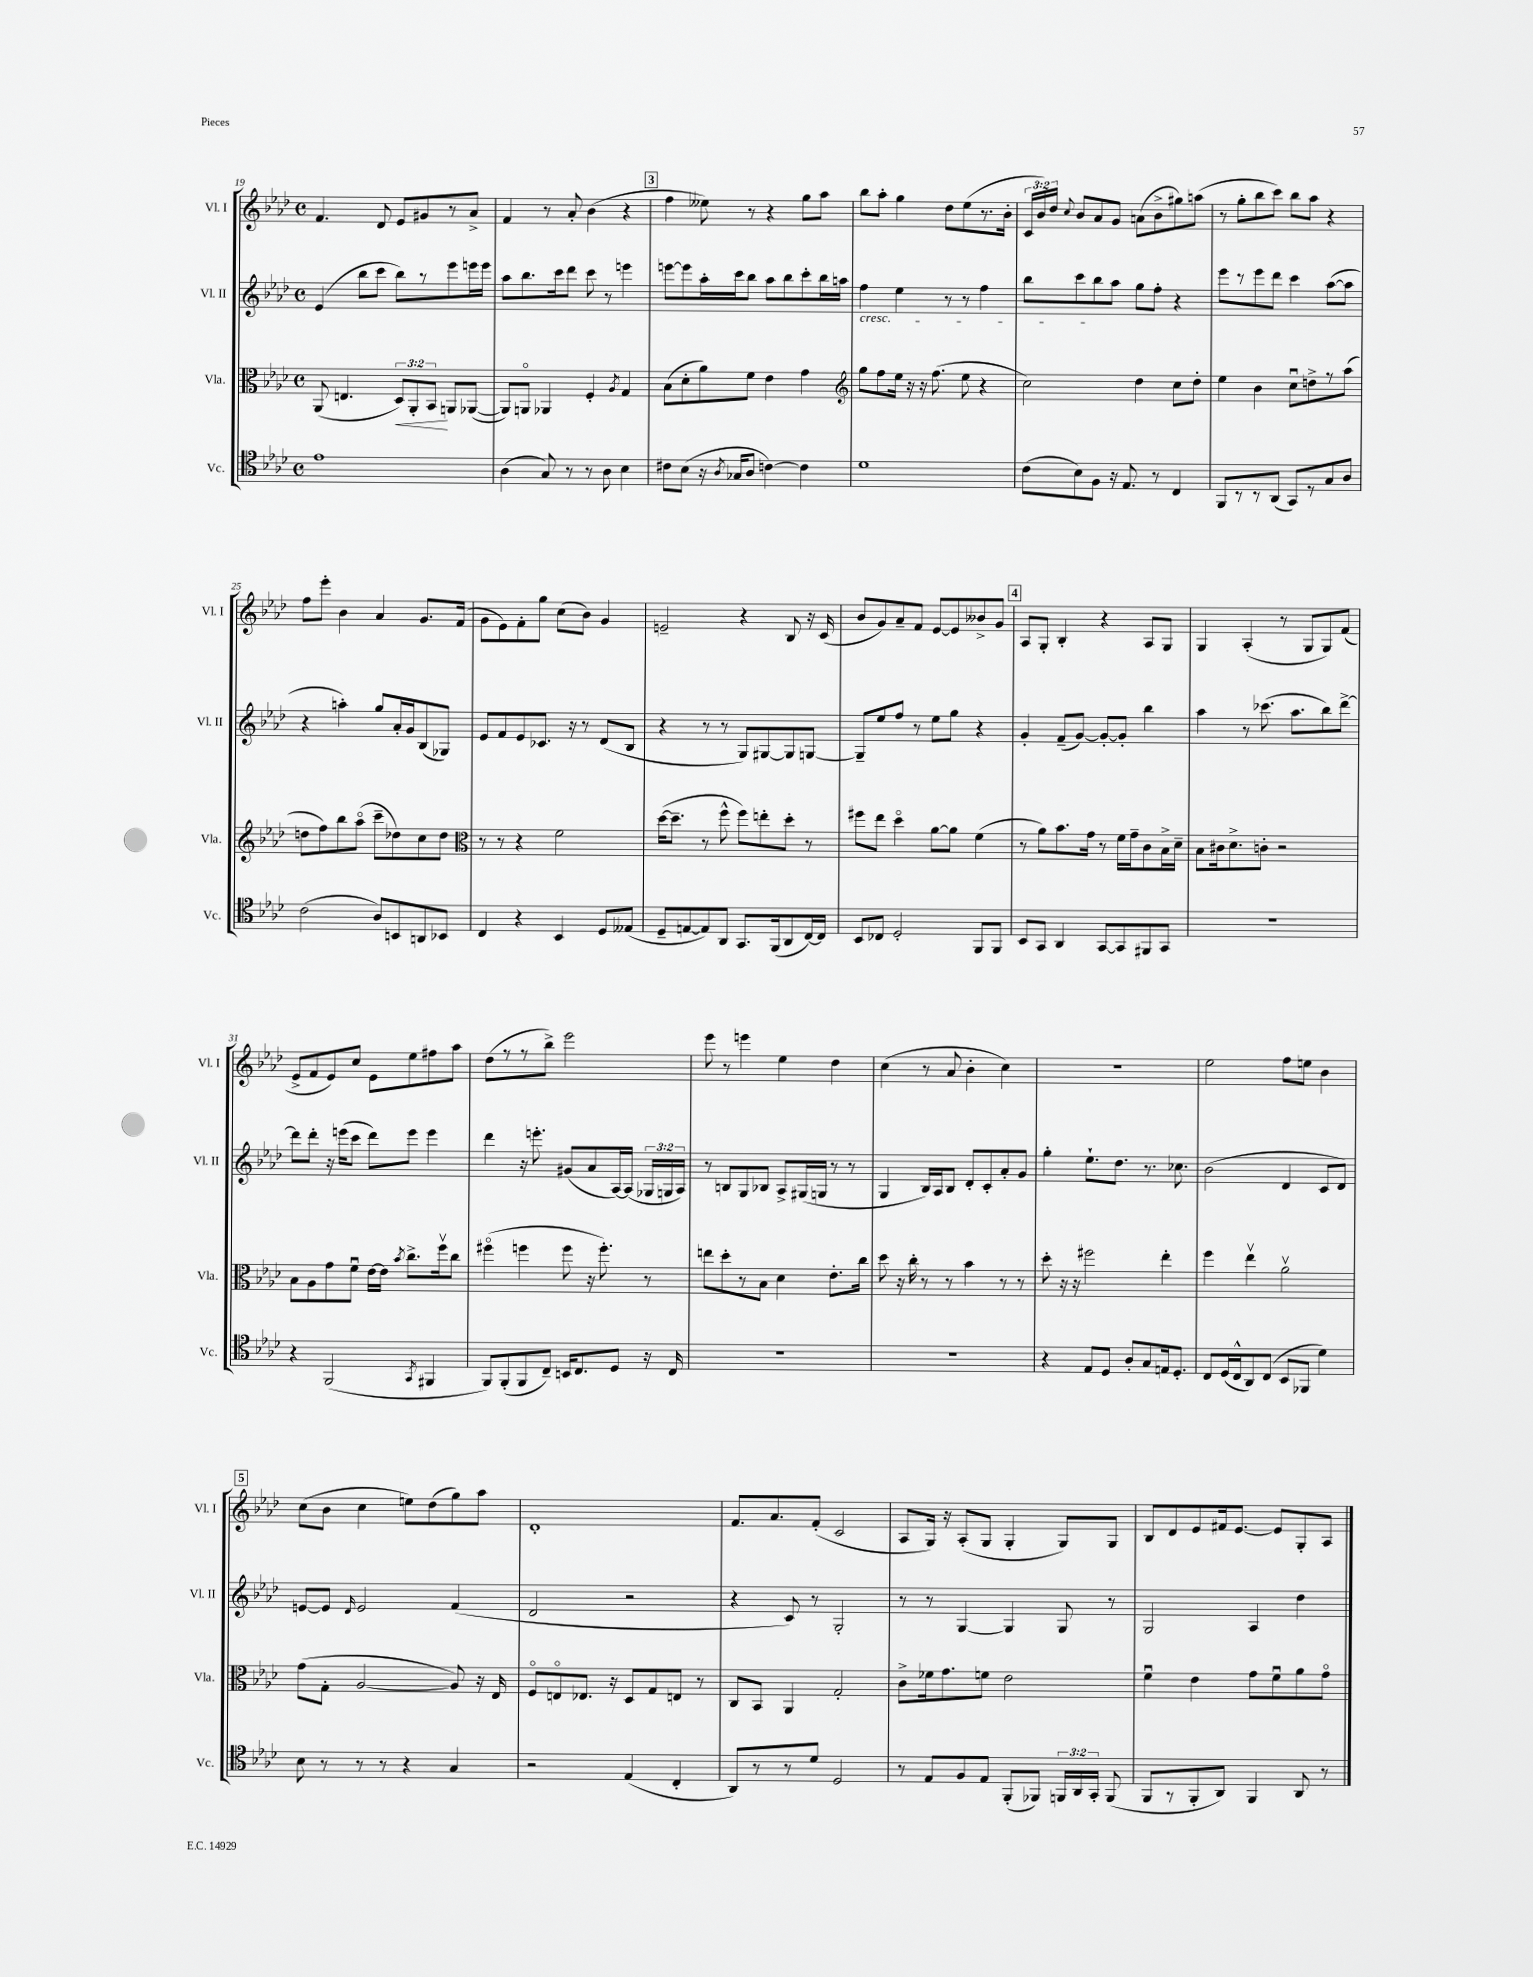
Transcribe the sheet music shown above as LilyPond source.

<<
\new StaffGroup <<
\new Staff = "s0" \with { instrumentName = "Vl. I" shortInstrumentName = "Vl. I" } {
    \clef treble \key aes \major \defaultTimeSignature \time 4/4 \override Staff.TupletNumber.text = #tuplet-number::calc-fraction-text
    \autoBeamOff f'4. des'8 ees'8[ gis'8 r8 aes'8]-> |
    f'4 r8 aes'8-. bes'4( r4 |
    \mark \markup { \box "3" } f''4 eeses''8) r8 r4 g''8[ aes''8] |
    bes''8[ aes''8]-. g''4 des''8[ ees''8( r8. bes'16]-. |
    \tuplet 3/2 { c'16[ bes'16) des''16] } \appoggiatura { c''8 } bes'8[ aes'8 g'8] a'8[( bes'8-> gis''8) a''8]( |
    r8 g''8[-. bes''8 c'''8]) bes''8[ aes''8] r4 |
    f''8[ ees'''8]-. bes'4 aes'4 g'8.[ f'16]( |
    g'8[ ees'8) f'8-. g''8] c''8[( bes'8]) g'4 |
    e'2-- r4 bes8 r16 c'16( |
    bes'8[ g'8) aes'8-- f'8] ees'8[~ ees'8 beses'8-> g'8] |
    \mark \markup { \box "4" } aes8[ g8]-. bes4-. r4 aes8[ g8] |
    g4 aes4-.( r8 g8[ g8) f'8]( |
    ees'8[-> f'8 ees'8) c''8] ees'8[ ees''8 fis''8 aes''8] |
    des''8[( r8 r8 bes''8]->) ees'''2 |
    ees'''8 r8 e'''4 ees''4 des''4 |
    c''4( r8 aes'8 bes'4-. c''4) |
    R1 |
    ees''2 f''8[ e''8] bes'4 |
    \mark \markup { \box "5" } c''8[( bes'8] c''4 e''8[) des''8( g''8) aes''8] |
    des'1-. |
    f'8.[ aes'8. f'8]-.( c'2 |
    aes8[ g16]) r16 aes8[-.( g8] g4-. g8[) g8] |
    bes8[ des'8 ees'8 fis'16 ees'8.]~ ees'8[ g8-. aes8] \bar "|." |
}
\new Staff = "s1" \with { instrumentName = "Vl. II" shortInstrumentName = "Vl. II" } {
    \clef treble \key aes \major \defaultTimeSignature \time 4/4 \override Staff.TupletNumber.text = #tuplet-number::calc-fraction-text
    \autoBeamOff ees'4( bes''8[ c'''8] bes''8[) r8 ees'''8 e'''16 e'''16] |
    aes''8[ bes''8. c'''16 des'''8] c'''8 r8 e'''4 |
    \mark \markup { \box "3" } e'''8[~ e'''8 aes''16-. c'''16 bes''8] aes''8[ bes''8 c'''8-. bes''16 a''16] |
    f''4\cresc ees''4 r8 r8 f''4 |
    bes''8[ c'''8 bes''8\! aes''8] g''8[ f''8]-. r4 |
    ees'''8[ r8 ees'''8 des'''8] c'''4 aes''8[~( aes''8] |
    r4 a''4-.) g''8[ aes'16-. g'16 bes8( ges8]) |
    ees'8[ f'8 ees'8 ces'8.] r16 r8 des'8[( bes8] |
    r4 r8 r8 g8[) gis8~ gis8 g8]~ |
    g8[-- ees''8 f''8] r8 ees''8[ g''8] r4 |
    \mark \markup { \box "4" } g'4-. f'8[--( g'8]~) g'8[~-. g'8]-. bes''4 |
    aes''4 r8 ces'''8.( aes''8.[ bes''8) des'''8]~-> |
    des'''8[ des'''8]-. r16 e'''16[( c'''8] des'''8[) e'''8] e'''4 |
    des'''4 r16 e'''8.-. gis'8[( aes'8 aes16~) aes16]( \tuplet 3/2 { ges16[ g16 aes16]) } |
    r8 b8[ g8 bes8] aes8[-> gis16( g16] r8 r8 |
    g4 bes16[) aes16 bes8] des'8[-. c'8-. aes'8-. g'8] |
    g''4-. ees''8.[-! des''8.] r8. ces''8. |
    bes'2( des'4 c'8[ des'8]) |
    \mark \markup { \box "5" } e'8[~ e'8] \grace { des'16 } e'2 f'4( |
    des'2 r2 |
    r4 c'8) r8 g2-. |
    r8 r8 g4~ g4 g8 r8 |
    g2 aes4 des''4 \bar "|." |
}
\new Staff = "s2" \with { instrumentName = "Vla." shortInstrumentName = "Vla." } {
    \clef alto \key aes \major \defaultTimeSignature \time 4/4 \override Staff.TupletNumber.text = #tuplet-number::calc-fraction-text
    \autoBeamOff aes,8( e4. \tuplet 3/2 { des8[\<) aes,8-. bes,8]\! } a,8[ aes,8]~( |
    aes,8[) a,8]\flageolet aes,4 f4-. \acciaccatura { aes8 } g4 |
    \mark \markup { \box "3" } bes8[( des'8-. aes'8) f'8] ees'4 g'4 |
    \clef treble g''8[ f''8 ees''16] r16 r16 f''8.( ees''8 r4 |
    c''2) des''4 c''8[ des''8]-. |
    ees''4 bes'4 c''8[\downbow d''8-> r8 aes''8]( |
    d''8[ f''8) bes''8 aes''8]\flageolet( c'''8[-- des''8) c''8 des''8] |
    \clef alto r8 r8 r4 f'2 |
    des''16[~( des''8.]-- r8 f''8-^ f''8[) e''8-. des''8]-. r8 |
    fis''8[ ees''8] des''4\flageolet aes'8[~ aes'8] f'4( |
    \mark \markup { \box "4" } r8 aes'8[) bes'8. g'16] r8 f'16[ g'16-- c'8 bes16-> des'16]-- |
    bes8[ cis'16 des'8.-> c'8]-. r2 |
    bes8[ aes8 g'8 f'8]\downbow ees'16[~ ees'16] \acciaccatura { bes'8 } c''8.[-> f''16\upbow c''8] |
    fis''4\flageolet( f''4 f''8 r16 f''8.-.) r8 |
    e''8[ des''8-. r8 bes8] des'4 ees'8.[-. c''16] |
    des''8 r16 c''16-. r8 r8 bes'4 r8 r8 |
    des''8-. r16 r16 fis''2 ees''4-. |
    f''4 ees''4\upbow aes'2\upbow |
    \mark \markup { \box "5" } g'8[( g8]-. aes2~ aes8) r16 ees16 |
    f8[\flageolet e8\flageolet ees8.] r16 des8[ g8 e8] r8 |
    c8[ bes,8] aes,4 g2-. |
    c'8[-> fes'16 g'8. f'8] ees'2 |
    f'4\downbow ees'4 g'8[ f'8\downbow aes'8 g'8]\flageolet \bar "|." |
}
\new Staff = "s3" \with { instrumentName = "Vc." shortInstrumentName = "Vc." } {
    \clef tenor \key aes \major \defaultTimeSignature \time 4/4 \override Staff.TupletNumber.text = #tuplet-number::calc-fraction-text
    \autoBeamOff ees'1 |
    aes4( g8) r8 r8 aes8 bes4 |
    \mark \markup { \box "3" } cis'8[ bes8]( r16 \acciaccatura { aes8 } ges16[ aes8] c'4~) c'4 |
    des'1 |
    c'8[( bes8) f8] r16 ees8. r8 c4 |
    f,8[ r8 r8 aes,8]( g,8[) r8 g8 aes8] |
    c'2( aes8[) b,8 a,8 bes,8] |
    c4 r4 bes,4 des8[ eeses8]( |
    des8[-- e8~ e8) aes,8] g,8.[ f,16( aes,8 c16~) c16] |
    bes,8[ ces8] des2-. f,8[ f,8] |
    \mark \markup { \box "4" } bes,8[ g,8] aes,4 g,8[~ g,8 fis,8 g,8] |
    r1 |
    r4 f,2( \acciaccatura { g,8 } fis,4 |
    f,8[) f,8-.( f,8 c8]--) b,16[ c8. des8] r16 c16 |
    R1 |
    R1 |
    r4 ees8[ des8] aes8[-. g8 e16 des8.]-. |
    c8[ des16( c16-^ aes,8) c8]( bes,8[ fes,8] des'4) |
    \mark \markup { \box "5" } bes8 r8 r8 r8 r4 g4 |
    r2 ees4( c4-. |
    aes,8[) r8 r8 des'8] des2 |
    r8 ees8[ f8 ees8] f,8[-.( fes,8]) \tuplet 3/2 { f,16[ aes,16 g,16]-. } f,8( |
    f,8[ r8 f,8-. aes,8]) f,4 aes,8 r8 \bar "|." |
}
>>
>>
\layout { \context { \Score currentBarNumber = #19 } }
